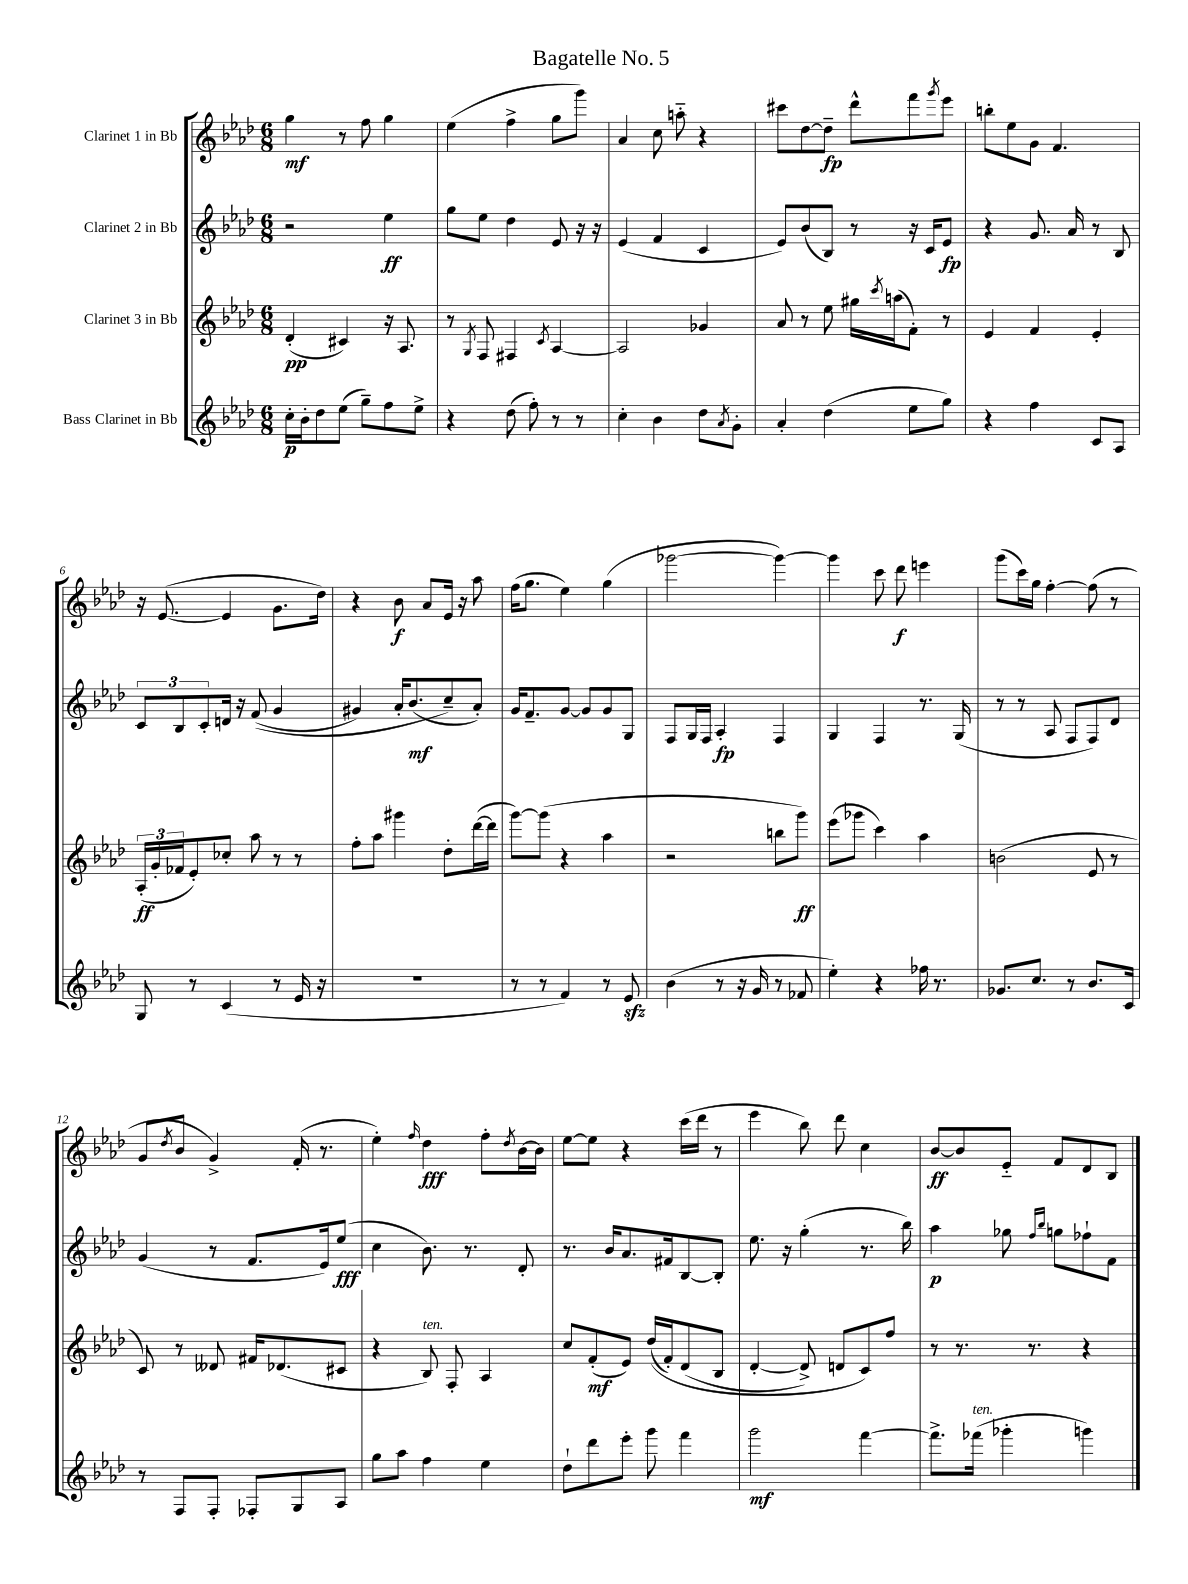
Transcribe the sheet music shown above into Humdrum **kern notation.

**kern	**dynam	**kern	**dynam	**kern	**dynam	**kern	**dynam
*part4	*part4	*part3	*part3	*part2	*part2	*part1	*part1
*staff4	*staff4	*staff3	*staff3	*staff2	*staff2	*staff1	*staff1
*I"Bass Clarinet in Bb	*	*I"Clarinet 3 in Bb	*	*I"Clarinet 2 in Bb	*	*I"Clarinet 1 in Bb	*
*clefG2	*	*clefG2	*	*clefG2	*	*clefG2	*
*k[b-e-a-d-]	*	*k[b-e-a-d-]	*	*k[b-e-a-d-]	*	*k[b-e-a-d-]	*
*M6/8	*	*M6/8	*	*M6/8	*	*M6/8	*
=1	=1	=1	=1	=1	=1	=1	=1
16cc'\LL	p	(4d-'/	pp	2r	.	4gg\	mf
16b-'\J	.	.	.	.	.	.	.
8dd-\	.	.	.	.	.	.	.
(8ee-\J	.	4c#X/)	.	.	.	8r	.
8gg~\L)	.	.	.	.	.	8ff\	.
8ff\	.	16r	.	4ee-\	ff	4gg\	.
.	.	8.A-/	.	.	.	.	.
8ee-^\J	.	.	.	.	.	.	.
=2	=2	=2	=2	=2	=2	=2	=2
4r	.	8r	.	8gg\L	.	(4ee-\	.
.	.	8qG/	.	.	.	.	.
.	.	8F/	.	8ee-\J	.	.	.
(8dd-\	.	4F#X/	.	4dd-\	.	4ff^\	.
8ff'\)	.	.	.	.	.	.	.
.	.	8qc/	.	.	.	.	.
8r	.	[4A-/	.	8e-/	.	8gg\L	.
8r	.	.	.	16r	.	8ggg\J)	.
.	.	.	.	16r	.	.	.
=3	=3	=3	=3	=3	=3	=3	=3
4cc'\	.	2A-/]	.	(4e-/	.	4a-/	.
4b-\	.	.	.	4f/	.	8cc\	.
.	.	.	.	.	.	8aan\	.
8dd-\L	.	4g-X/	.	4c/	.	4r	.
8qa-/	.	.	.	.	.	.	.
8g'\J	.	.	.	.	.	.	.
=4	=4	=4	=4	=4	=4	=4	=4
4a-'/	.	8a-/	.	8e-/L)	.	8ccc#X\L	.
.	.	8r	.	(8b-/	.	[8dd-\	.
(4dd-\	.	8ee-\	.	8B-/J)	.	8dd-~\J]	fp
.	.	16gg#X\LL	.	8r	.	8ddd-^^\L	.
.	.	8qccc/	.	.	.	.	.
.	.	(16aan\J	.	.	.	.	.
8ee-\L	.	8f'\J)	.	16r	.	8fff\	.
.	.	.	.	16c/KL	.	.	.
.	.	.	.	.	.	8qggg/	.
8gg\J)	.	8r	.	8e-/J	fp	8eee-\J	.
=5	=5	=5	=5	=5	=5	=5	=5
4r	.	4e-/	.	4r	.	8bbn'\L	.
.	.	.	.	.	.	8ee-\	.
4ff\	.	4f/	.	8.g/	.	8g\J	.
.	.	.	.	.	.	4.f/	.
.	.	.	.	16a-/	.	.	.
8c/L	.	4e-'/	.	8r	.	.	.
8A-/J	.	.	.	8B-/	.	.	.
!!LO:LB:g=z
=6	=6	=6	=6	=6	=6	=6	=6
8G/	.	(24A-'/LL	ff	12c/L	.	16r	.
.	.	24g'/	.	.	.	.	.
.	.	.	.	.	.	([8.e-/	.
.	.	24f-X/J	.	12B-/	.	.	.
8r	.	8e-'/)	.	.	.	.	.
.	.	.	.	12c'/	.	.	.
(4c/	.	8cc-X'/J	.	16dn/Jk	.	4e-/]	.
.	.	.	.	16r	.	.	.
.	.	8aa-\	.	((8f/	.	.	.
8r	.	8r	.	4g/	.	8.g\L	.
16e-/	.	8r	.	.	.	.	.
16r	.	.	.	.	.	16dd-\Jk)	.
=7	=7	=7	=7	=7	=7	=7	=7
2.r	.	8ff'\L	.	4g#X/)	.	4r	.
.	.	8aa-\J	.	.	.	.	.
.	.	4ggg#X\	.	16a-'/KL	.	8b-\	f
.	.	.	.	(8.b-/	mf	.	.
.	.	.	.	.	.	8a-/L	.
.	.	8dd-'\L	.	8cc~/)	.	16e-/Jk	.
.	.	.	.	.	.	16r	.
.	.	([16ddd-\L	.	8a-'/J)	.	8aa-\	.
.	.	16ddd-\JJ]	.	.	.	.	.
=8	=8	=8	=8	=8	=8	=8	=8
8r	.	[8ggg\L)	.	16g/KL	.	(16ff\KL	.
.	.	.	.	8.f~/	.	8.gg\J	.
8r	.	(8ggg\J]	.	.	.	.	.
4f/)	.	4r	.	[8g/J	.	4ee-\)	.
.	.	.	.	8g/L]	.	.	.
8r	.	4aa-\	.	8g/	.	(4gg\	.
8e-zz/	.	.	.	8G/J	.	.	.
=9	=9	=9	=9	=9	=9	=9	=9
(4b-\	.	2r	.	8F/L	.	[2ggg-X\	.
.	.	.	.	16G/L	.	.	.
.	.	.	.	16F/JJ	.	.	.
8r	.	.	.	4A-'/	fp	.	.
16r	.	.	.	.	.	.	.
16g/	.	.	.	.	.	.	.
8r	.	8bbn\L	.	4F/	.	4ggg-\_)	.
8f-X/	.	8ggg\J)	ff	.	.	.	.
=10	=10	=10	=10	=10	=10	=10	=10
4ee-'\)	.	(8eee-\L	.	4G/	.	4ggg-\]	.
.	.	8ggg-X\J	.	.	.	.	.
4r	.	4ccc\)	.	4F/	.	8ccc\	.
.	.	.	.	.	.	8ddd-\	f
16ff-X\	.	4aa-\	.	8.r	.	4eeen\	.
8.r	.	.	.	.	.	.	.
.	.	.	.	(16G/	.	.	.
=11	=11	=11	=11	=11	=11	=11	=11
8.g-X/L	.	(2bn\	.	8r	.	(8ggg\L	.
.	.	.	.	8r	.	16ccc\L)	.
8.cc/J	.	.	.	.	.	16gg\JJ	.
.	.	.	.	8A-/	.	[4ff'\	.
8r	.	.	.	8F/L	.	.	.
8.b-/L	.	8e-/	.	8F/)	.	(8ff\]	.
.	.	8r	.	8d-/J	.	8r	.
16c/Jk	.	.	.	.	.	.	.
!!LO:LB:g=z
=12	=12	=12	=12	=12	=12	=12	=12
8r	.	8c/)	.	(4g/	.	8g/L	.
.	.	.	.	.	.	8qdd-/	.
8F/L	.	8r	.	.	.	8b-/J	.
8F'/J	.	8d--X/	.	8r	.	4g^/)	.
8F-X'/L	.	16f#X/KL	.	8.f/L	.	.	.
.	.	(8.d-X/	.	.	.	.	.
8G/	.	.	.	.	.	(16f'/	.
.	.	.	.	16e-/k)	.	8.r	.
8A-/J	.	8c#X/J	.	(8ee-/J	fff	.	.
=13	=13	=13	=13	=13	=13	=13	=13
8gg\L	.	4r	.	4cc\	.	4ee-'\)	.
8aa-\J	.	.	.	.	.	.	.
.	.	.	.	.	.	16qqff/	.
!	!	!LO:TX:a:i:t=ten.	!	!	!	!	!
4ff\	.	8B-/)	.	8.b-\)	.	4dd-\	fff
.	.	8F'/	.	.	.	.	.
.	.	.	.	8.r	.	.	.
4ee-\	.	4A-/	.	.	.	8ff'\L	.
.	.	.	.	.	.	8qdd-/	.
.	.	.	.	8d-'/	.	[16b-\L	.
.	.	.	.	.	.	16b-\JJ]	.
=14	=14	=14	=14	=14	=14	=14	=14
8dd-`\L	.	8cc/L	.	8.r	.	[8ee-\L	.
8ddd-\	.	(8f'/	mf	.	.	8ee-\J]	.
.	.	.	.	16b-/KL	.	.	.
8eee-'\J	.	8e-/J)	.	8.a-/	.	4r	.
8ggg\	.	((16dd-/LL	.	.	.	.	.
.	.	16f'/J)	.	16f#X/k	.	.	.
4fff\	.	(8d-/	.	[8B-/	.	(16ccc\LL	.
.	.	.	.	.	.	16ddd-\JJ	.
.	.	8B-/J	.	8B-'/J]	.	8r	.
=15	=15	=15	=15	=15	=15	=15	=15
2ggg\	mf	[4d-'/	.	8.ee-\	.	4eee-\	.
.	.	.	.	16r	.	.	.
.	.	8d-^/])	.	(4gg'\	.	8bb-\)	.
.	.	8dn/L	.	.	.	8ddd-\	.
[4fff\	.	8c/)	.	8.r	.	4cc\	.
.	.	8ff/J	.	.	.	.	.
.	.	.	.	16bb-\)	.	.	.
=16	=16	=16	=16	=16	=16	=16	=16
8.fff^\L]	.	8r	.	4aa-\	p	[8b-/L	ff
.	.	8.r	.	.	.	8b-/]	.
!LO:TX:a:i:t=ten.	!	!	!	!	!	!	!
(16fff-X\Jk	.	.	.	.	.	.	.
4ggg-X'\	.	.	.	8gg-X\	.	8e-/J	.
.	.	8.r	.	.	.	.	.
.	.	.	.	16qqff/LL	.	.	.
.	.	.	.	16qqbb-/JJ	.	.	.
.	.	.	.	8ggn\L	.	8f/L	.
4gggn\)	.	4r	.	8ff-X`\	.	8d-/	.
.	.	.	.	8f\J	.	8B-/J	.
==	==	==	==	==	==	==	==
*-	*-	*-	*-	*-	*-	*-	*-
